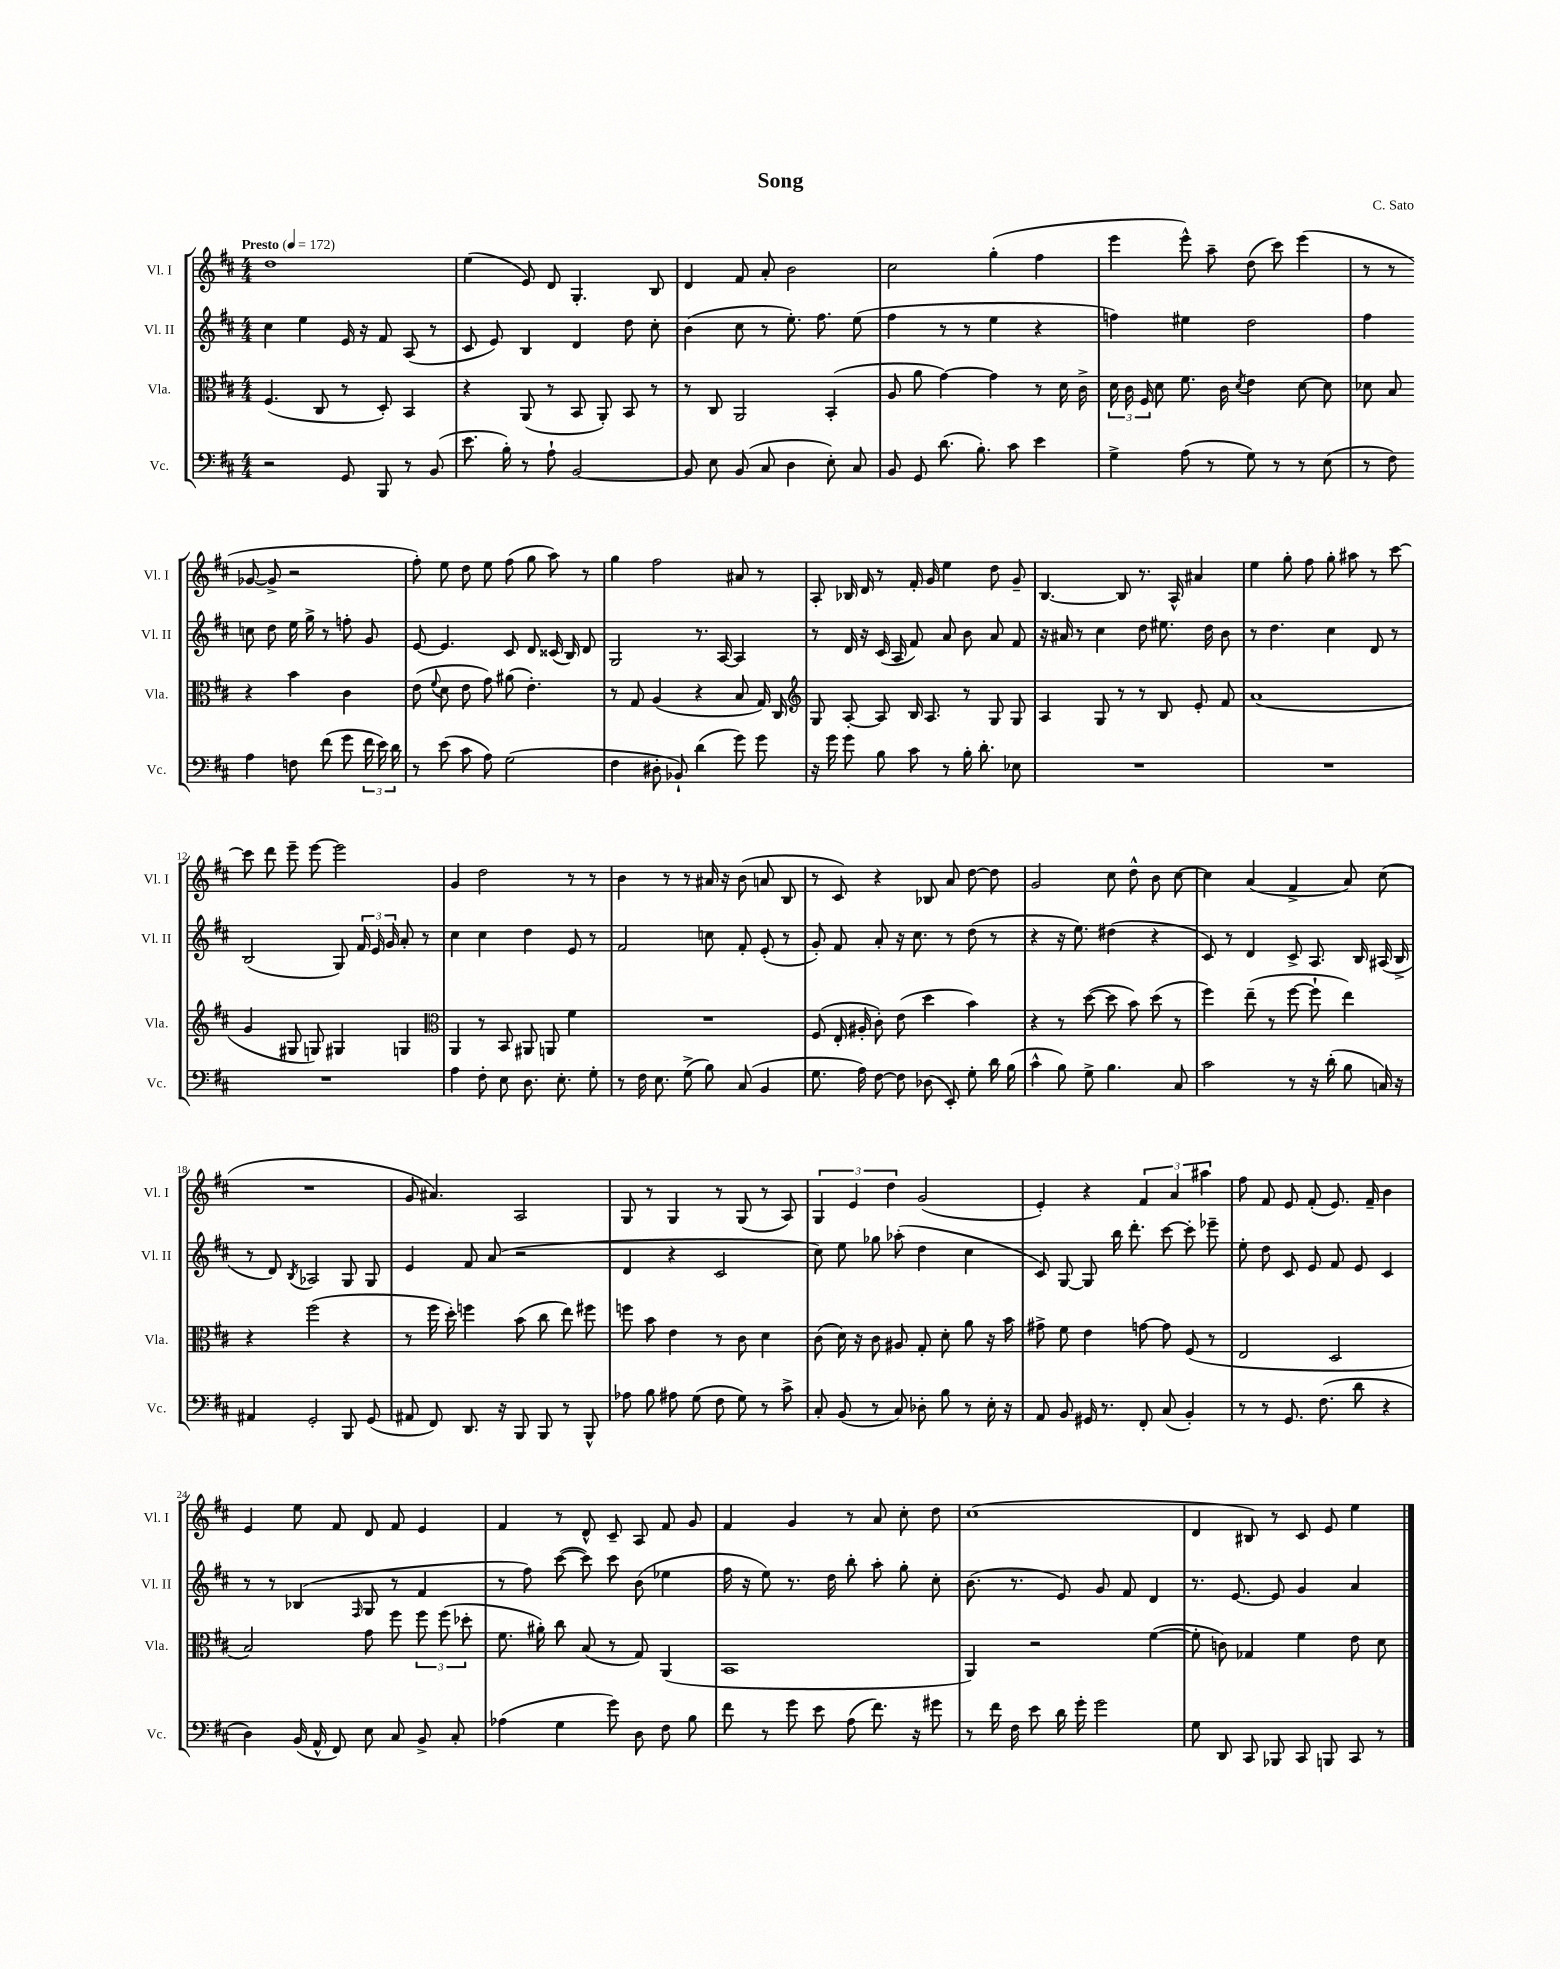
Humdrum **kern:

**kern	**kern	**kern	**kern
*part4	*part3	*part2	*part1
*staff4	*staff3	*staff2	*staff1
*I"Vc.	*I"Vla.	*I"Vl. II	*I"Vl. I
*I'Vc.	*I'Vla.	*I'Vl. II	*I'Vl. I
*clefF4	*clefC3	*clefG2	*clefG2
*k[f#c#]	*k[f#c#]	*k[f#c#]	*k[f#c#]
*M4/4	*M4/4	*M4/4	*M4/4
*MM172	*MM172	*MM172	*MM172
=1	=1	=1	=1
!	!	!	!LO:TX:a:B:t=Presto
2r	(4.F#/	4cc#\	1dd
.	.	4ee\	.
.	8C#/	.	.
8GG/	8r	16e/	.
.	.	16r	.
8BBB/	8D'/)	8f#/	.
8r	4BB/	(8A/	.
(8BB/	.	8r	.
=2	=2	=2	=2
8.e\	4r	8c#/	(4ee\
.	.	8e/)	.
16B'\)	.	.	.
8r	(8AA/	4B/	8e/)
8A`\	8r	.	8d/
[2BB/	8BB/	4d/	4.G'/
.	8AA'/)	.	.
.	8BB/	8dd\	.
.	8r	8cc#'\	8B/
=3	=3	=3	=3
8BB/]	8r	(4b\	4d/
8E\	8C#/	.	.
(8BB/	2AA/	8cc#\	8f#/
8C#/	.	8r	8a'/
4D\	.	8.ee'\)	2b\
.	.	8.ff#\	.
8E'\)	(4BB'/	.	.
8C#/	.	(8ee\	.
=4	=4	=4	=4
8BB/	8A/	4ff#\	2cc#\
8GG/	8a\	.	.
(8.d\	[4g\)	8r	.
.	.	8r	.
8.B'\)	.	.	.
.	4g\]	4ee\	(4gg'\
8c#\	.	.	.
4e\	8r	4r	4ff#\
.	16d\	.	.
.	16c#^\	.	.
=5	=5	=5	=5
4G^\	24d\	4ffn\)	4eee\
.	24c#\	.	.
.	24F#/	.	.
.	8d\	.	.
(8A\	8.f#\	4ee#X\	8eee^^\)
8r	.	.	8aa~\
.	16c#\	.	.
.	8qd/	.	.
8G\)	4e\	2dd\	(8dd\
8r	.	.	8ccc#\)
8r	[8d\	.	(4eee\
(8E\	8d\]	.	.
=6	=6	=6	=6
8r	8d-X\	4ff#\	8r
8F#\)	8B/	.	8r
4A\	4r	8ccn\	[8g-X/
.	.	8dd\	8g-^/]
8Fn\	4b\	16ee\	2r
.	.	16gg^\	.
(8f#\	.	8r	.
8g\	4c#\	8ffn'\	.
24f#\	.	8g/	.
24e\)	.	.	.
24d\	.	.	.
!!LO:LB:g=z
=7	=7	=7	=7
8r	(8e\	[8e/	8ff#'\)
.	8qqf#/	.	.
(8e\	8d\	4.e/]	8ee\
8c#\	8e\	.	8dd\
8A\)	8g\)	.	8ee\
(2G\	(8a#X\	8c#/	(8ff#\
.	4.e'\)	8d/	8gg\
.	.	(16c##X/	8aa\)
.	.	16B/)	.
.	.	8d/	8r
=8	=8	=8	=8
4F#\	8r	2G/	4gg\
.	8G/	.	.
8D#X'\	(4A/	.	2ff#\
8BB-X`/)	.	.	.
(4d\	4r	8.r	.
.	.	[16A/	.
8g\)	8B/	4A/]	8a#X/
8g\	16G/)	.	8r
.	16C#/	.	.
=9	=9	=9	=9
*	*clefG2	*	*
16r	8G/	8r	8A'/
16g\	.	.	.
8g\	[8A'/	16d/	16B-X/
.	.	16r	16d/
8B\	8A/]	(16c#/	8r
.	.	16A/	.
8c#\	16B/	8f#/)	16f#'/
.	8.A/	.	16g/
8r	.	8a/	4ee\
16B'\	8r	8b\	.
8.d'\	.	.	.
.	8G/	8a/	8dd\
8E-X\	8G/	8f#/	8g~/
=10	=10	=10	=10
1r	4A/	16r	[4.B/
.	.	16a#X/	.
.	.	8r	.
.	8G/	4cc#\	.
.	8r	.	8B/]
.	8r	8dd\	8.r
.	8B/	8.ee#X\	.
.	.	.	16A^^/
.	8e'/	.	4a#X/
.	.	16dd\	.
.	8f#/	8b\	.
=11	=11	=11	=11
1r	(1a	8r	4ee\
.	.	4.dd\	.
.	.	.	8gg'\
.	.	.	8ff#\
.	.	4cc#\	8gg'\
.	.	.	8aa#X\
.	.	8d/	8r
.	.	8r	[8ccc#\
!!LO:LB:g=z
=12	=12	=12	=12
1r	4g/	(2B/	8ccc#\]
.	.	.	8ddd\
.	8G#X/	.	8eee~\
.	8Gn/)	.	[8eee\
.	4G#X/	8G/)	2eee\]
.	.	24f#/	.
.	.	24e/	.
.	.	24g/	.
.	4Gn/	8a'/	.
.	.	8r	.
=13	=13	=13	=13
*	*clefC3	*	*
4A\	4AA/	4cc#\	4g/
8F#'\	8r	4cc#\	2dd\
8E\	8BB/	.	.
8.D\	8AA#X/	4dd\	.
.	8AAn/	.	.
8.E'\	.	.	.
.	4f#\	8e/	8r
8G'\	.	8r	8r
=14	=14	=14	=14
8r	1r	2f#/	4b\
16F#\	.	.	.
8.E\	.	.	.
.	.	.	8r
(8G^\	.	.	8r
8B\)	.	8ccn\	16a#X/
.	.	.	16r
(8C#/	.	8f#'/	(8b\
4BB/	.	(8e'/	8an/
.	.	8r	8B/
=15	=15	=15	=15
8.G\	(8F#/	8g'/)	8r
.	16E'/	8f#/	8c#/)
16A\)	16A#X'/	.	.
[8F#\	8c#'\)	8a'/	4r
8F#\]	(8e\	16r	.
.	.	8.cc#\	.
(8D-X\	4dd\	.	8B-X/
8EE'/)	.	8r	8a/
8G'\	4b\)	(8dd\	[8dd\
16d\	.	8r	8dd\]
(16B\	.	.	.
=16	=16	=16	=16
4c#^^\	4r	4r	2g/
8B\)	8r	16r	.
.	.	8.ee\)	.
8G^\	([8dd\	.	.
4.B\	8dd\]	(4dd#X\	8cc#\
.	8b\)	.	8dd^^\
.	(8dd\	4r	8b\
8C#/	8r	.	[8cc#\
=17	=17	=17	=17
2c#\	4ff#\)	8c#/)	4cc#\]
.	.	8r	.
.	(8ee~\	4d/	(4a/
.	8r	.	.
8r	[8ff#\	8c#^/	4f#^/
16r	8ff#`\]	8.A/	.
(16d'\	.	.	.
8B\	4ee\)	.	8a/)
.	.	16B/	.
16Cn/)	.	(16A#X/	(8cc#\
16r	.	16B^/	.
!!LO:LB:g=z
=18	=18	=18	=18
4AA#X/	4r	8r	1r
.	.	8d/)	.
.	.	8qB/	.
2GG'/	(2ff#\	2A-X/	.
8BBB/	4r	8G/	.
(8GG/	.	8G/	.
=19	=19	=19	=19
8AA#X/	8r	4e/	8g/
8FF#/)	16ff#\	.	4.a#X/)
.	16dd'\)	.	.
8.DD/	4ffn\	8f#/	.
.	.	(8a/	.
16r	.	.	.
8BBB/	(8b\	2r	2A/
8BBB/	8cc#\	.	.
8r	8ee\)	.	.
8BBB^^/	8ff#X\	.	.
=20	=20	=20	=20
8A-X\	8ffn\	4d/	8G/
8B\	8b\	.	8r
8A#X\	4e\	4r	4G/
(8G\	.	.	.
8F#\	8r	2c#/	8r
8G\)	8c#\	.	(8G/
8r	4d\	.	8r
8c#^\	.	.	8A/)
=21	=21	=21	=21
8C#'/	(8c#\	8cc#\)	6G/
(8BB/	16d\)	8ee\	.
.	.	.	6e/
.	16r	.	.
8r	8c#\	8gg-X\	.
.	.	.	6dd\
8C#/)	8A#X/	(8aa-X'\	.
8D-X'\	8G'/	4dd\	(2g/
8B\	8d'\	.	.
8r	8a\	4cc#\	.
16E'\	16r	.	.
16r	16b\	.	.
=22	=22	=22	=22
8AA/	8g#X^\	8c#/)	4e'/)
8BB/	8f#\	[8G/	.
16GG#X/	4e\	8G/]	4r
8.r	.	.	.
.	.	16bb\	.
.	.	8.ddd'\	.
8FF#'/	[8gn\	.	6f#/
(8C#/	8g\]	[8ccc#\	.
.	.	.	6a/
4BB'/)	(8F#/	8ccc#'\]	.
.	.	.	6aa#X\
.	8r	8eee-X~\	.
=23	=23	=23	=23
8r	2E/	8ee'\	8ff#\
8r	.	8dd\	8f#/
8.GG/	.	8c#/	8e/
.	.	8e/	(8f#'/
(8.F#\	.	.	.
.	2D/	8f#/	8.e/)
8d\	.	8e/	.
.	.	.	16f#~/
4r	.	4c#/	4b\
!!LO:LB:g=z
=24	=24	=24	=24
4D\)	2B/)	8r	4e/
.	.	8r	.
(16BB/	.	(4B-X/	8ee\
16AA^^/	.	.	.
8FF#/)	.	.	8f#/
.	.	16qqF#/	.
8E\	8g\	8G/	8d/
8C#/	8ff#\	8r	8f#/
8BB^/	12ff#\	4f#/	4e/
.	(12ff#\	.	.
8C#'/	.	.	.
.	12dd-X'\	.	.
=25	=25	=25	=25
(4A-X\	8.f#\	8r	4f#/
.	.	8ff#\)	.
.	16a#X'\)	.	.
4G\	8cc#\	([8ccc#\	8r
.	(8B/	8ccc#\])	8d^^/
8g\)	8r	8ccc#\	8c#~/
8D\	8G/)	(8b\	8A/
8F#\	(4AA/	4ee-X\	8f#/
8B\	.	.	8g/
=26	=26	=26	=26
8f#\	1BB	16ff#\	4f#/
.	.	16r	.
8r	.	8ee\)	.
8g\	.	8.r	4g/
8e\	.	.	.
.	.	16dd\	.
(8A\	.	8bb'\	8r
8.f#\)	.	8aa'\	8a/
.	.	8gg'\	8cc#'\
16r	.	.	.
8g#X\	.	8cc#'\	8dd\
=27	=27	=27	=27
8r	4AA/)	(8.b\	(1cc#
16f#\	.	.	.
16F#\	.	8.r	.
8e\	2r	.	.
16d\	.	8e/)	.
16g'\	.	.	.
2g\	.	8g/	.
.	.	8f#/	.
.	([4f#\	4d/	.
=28	=28	=28	=28
8G\	8f#'\]	8.r	4d/
8DD/	8cn\)	.	.
.	.	[8.e/	.
8CC#/	4G-X/	.	8B#X/)
8BBB-X/	.	8e/]	8r
8CC#/	4f#\	4g/	8c#/
8BBBn/	.	.	8e/
8CC#/	8e\	4a/	4ee\
8r	8d\	.	.
==	==	==	==
*-	*-	*-	*-
